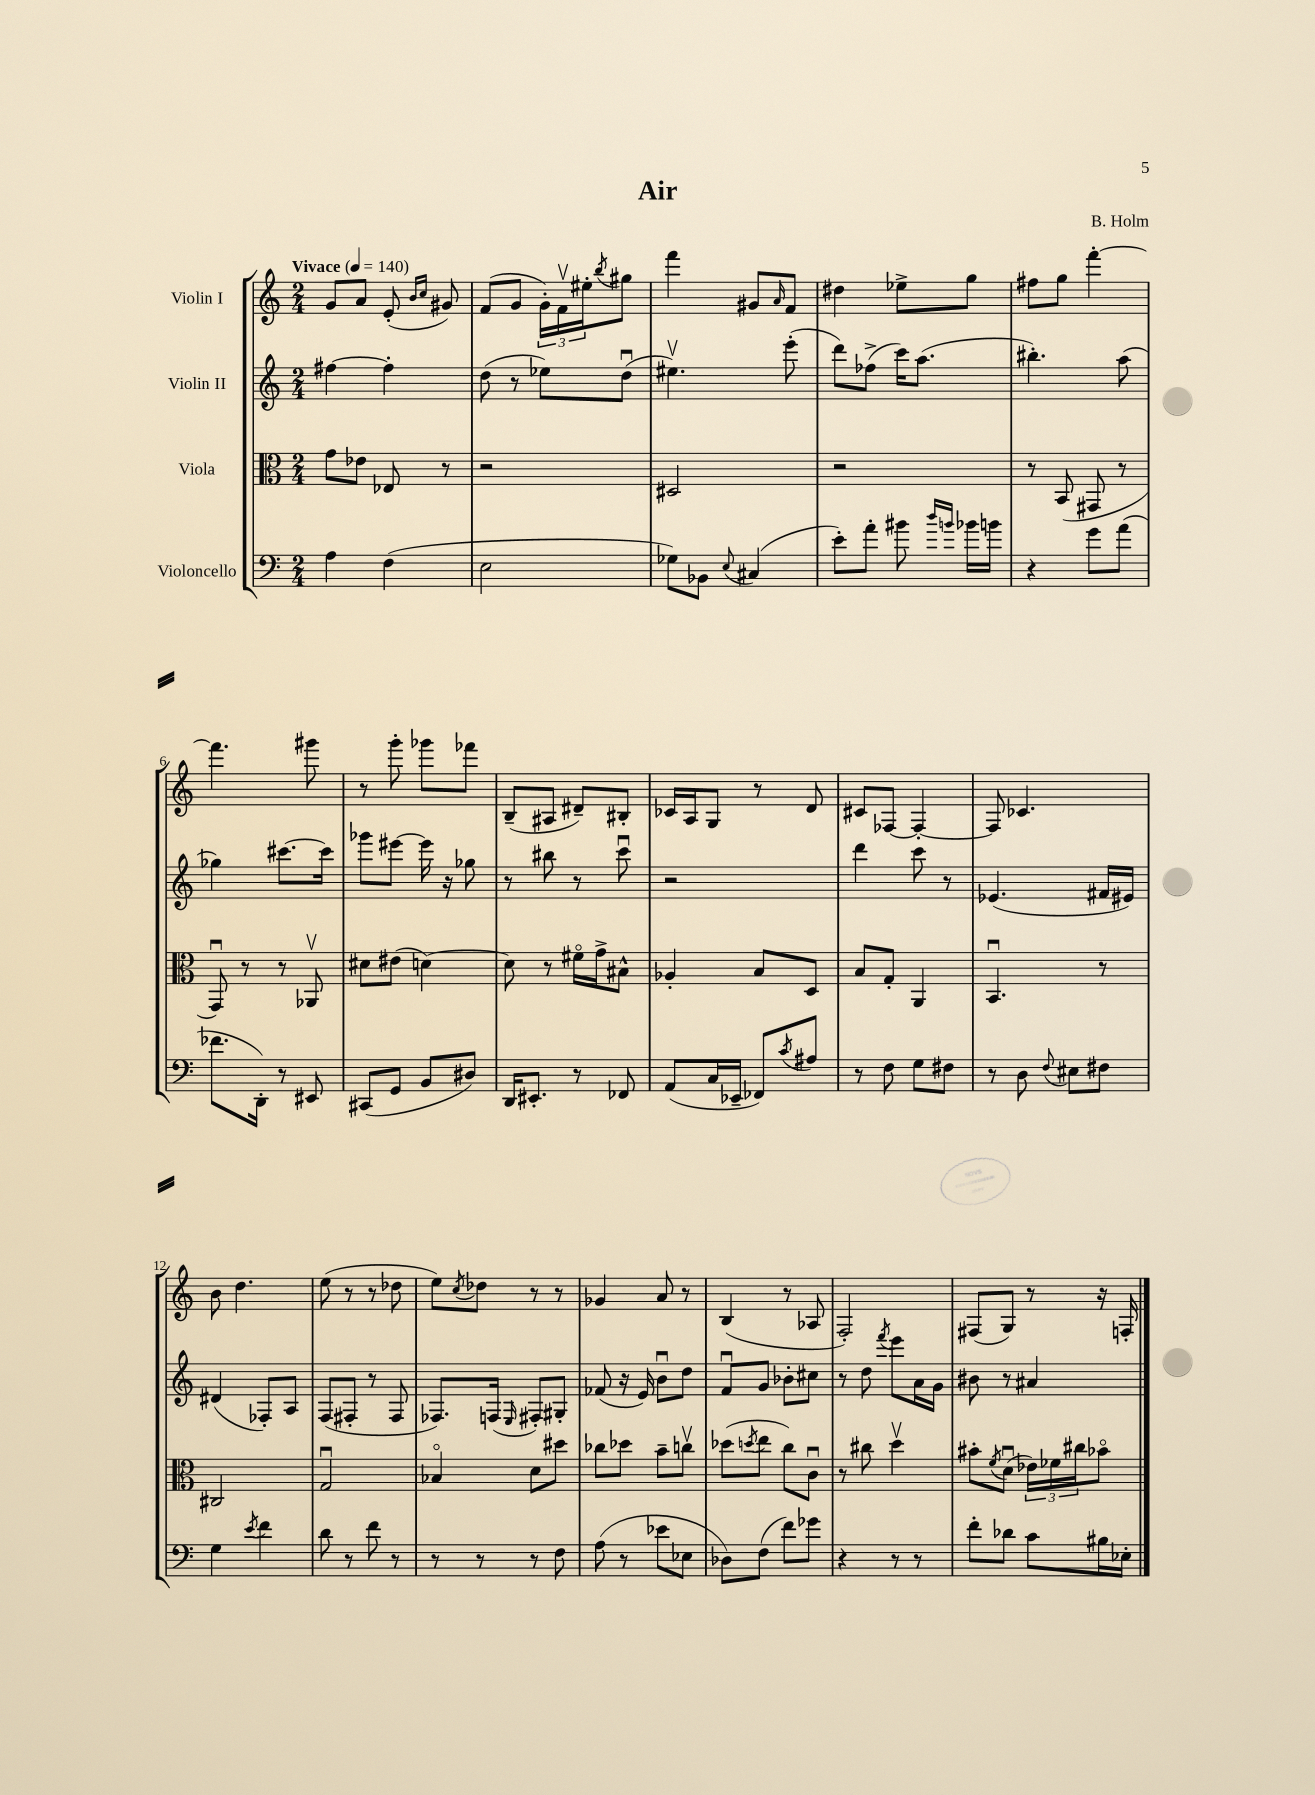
\header { title = "Air" composer = "B. Holm" }
<<
\new StaffGroup <<
\new Staff = "s0" \with { instrumentName = "Violin I" } {
    \clef treble \key c \major \numericTimeSignature \time 2/4 \tempo "Vivace" 4 = 140
    g'8 a'8 e'8-.( \grace { b'16 c''16 } gis'8) |
    f'8( g'8 \tuplet 3/2 { g'16-.) f'16\upbow eis''16-. } \acciaccatura { b''8 } gis''8 |
    f'''4 gis'8 \grace { a'16 } f'8 |
    dis''4 ees''8-> g''8 |
    fis''8 g''8 f'''4~-. |
    f'''4. gis'''8 |
    r8 g'''8-. ges'''8 fes'''8 |
    b8--( ais8 dis'8--) bis8-. |
    ces'16 a16 g8 r8 d'8 |
    cis'8 fes8~ fes4~-. |
    fes8 ces'4. |
    b'8 d''4. |
    e''8( r8 r8 des''8 |
    e''8) \acciaccatura { c''8 } des''8 r8 r8 |
    ges'4 a'8 r8 |
    b4( r8 aes8 |
    f2-.) |
    fis8( g8) r8 r16 f16-. \bar "|." |
}
\new Staff = "s1" \with { instrumentName = "Violin II" } {
    \clef treble \key c \major \numericTimeSignature \time 2/4
    fis''4~ fis''4-. |
    d''8( r8 ees''8) d''8\downbow( |
    eis''4.\upbow) e'''8-.( |
    d'''8) fes''8->( c'''16) a''8.( |
    bis''4.-.) a''8( |
    ges''4) cis'''8.~ cis'''16 |
    ges'''8 eis'''8~ eis'''16 r16 ges''8 |
    r8 bis''8 r8 c'''8\downbow |
    r2 |
    d'''4 c'''8 r8 |
    ees'4.( fis'16 eis'16) |
    dis'4( fes8-.) a8 |
    f8( fis8-. r8 fis8 |
    fes8.) f16( \grace { e16 } fis8-.) gis8-. |
    fes'8( r16 e'16) b'8\downbow d''8 |
    f'8\downbow g'8 bes'8-. cis''8 |
    r8 d''8 \acciaccatura { f'''8 } e'''8 a'16 g'16 |
    bis'8 r8 ais'4 \bar "|." |
}
\new Staff = "s2" \with { instrumentName = "Viola" } {
    \clef alto \key c \major \numericTimeSignature \time 2/4
    g'8 ees'8 ees8 r8 |
    r2 |
    dis2 |
    r2 |
    r8 b,8( gis,8 r8 |
    g,8\downbow) r8 r8 aes,8\upbow |
    dis'8 eis'8( d'4~) |
    d'8 r8 fis'16\flageolet g'16-> bis8-^ |
    aes4-. b8 d8 |
    b8 g8-. a,4 |
    b,4.\downbow r8 |
    cis2 |
    g2\downbow |
    bes4\flageolet d'8 dis''8 |
    ces''8 des''8 b'8-- c''8\upbow |
    des''8( \acciaccatura { d''8 } e''8 c''8) c'8\downbow |
    r8 cis''8 d''4\upbow |
    bis'8-. \acciaccatura { f'8 } d'8\downbow( \tuplet 3/2 { ees'16) fes'16 cis''16 } bes'8\flageolet \bar "|." |
}
\new Staff = "s3" \with { instrumentName = "Violoncello" } {
    \clef bass \key c \major \numericTimeSignature \time 2/4
    a4 f4( |
    e2 |
    ges8) bes,8 \appoggiatura { e8 } cis4( |
    e'8-.) a'8-. bis'8 \grace { d''16 b'16 } bes'16 b'16 |
    r4 g'8 a'8( |
    fes'8. d,16-.) r8 eis,8 |
    cis,8( g,8 b,8 dis8) |
    d,16 eis,8.-. r8 fes,8 |
    a,8( c16 ees,16-- fes,8) \acciaccatura { c'8 } ais8 |
    r8 f8 g8 fis8 |
    r8 d8 \appoggiatura { f8 } eis8 fis8 |
    g4 \acciaccatura { e'8 } f'4 |
    d'8 r8 f'8 r8 |
    r8 r8 r8 f8 |
    a8( r8 ees'8 ees8 |
    des8) f8( f'8) ges'8 |
    r4 r8 r8 |
    f'8-. des'8 c'8 bis16 ees16-. \bar "|." |
}
>>
>>
